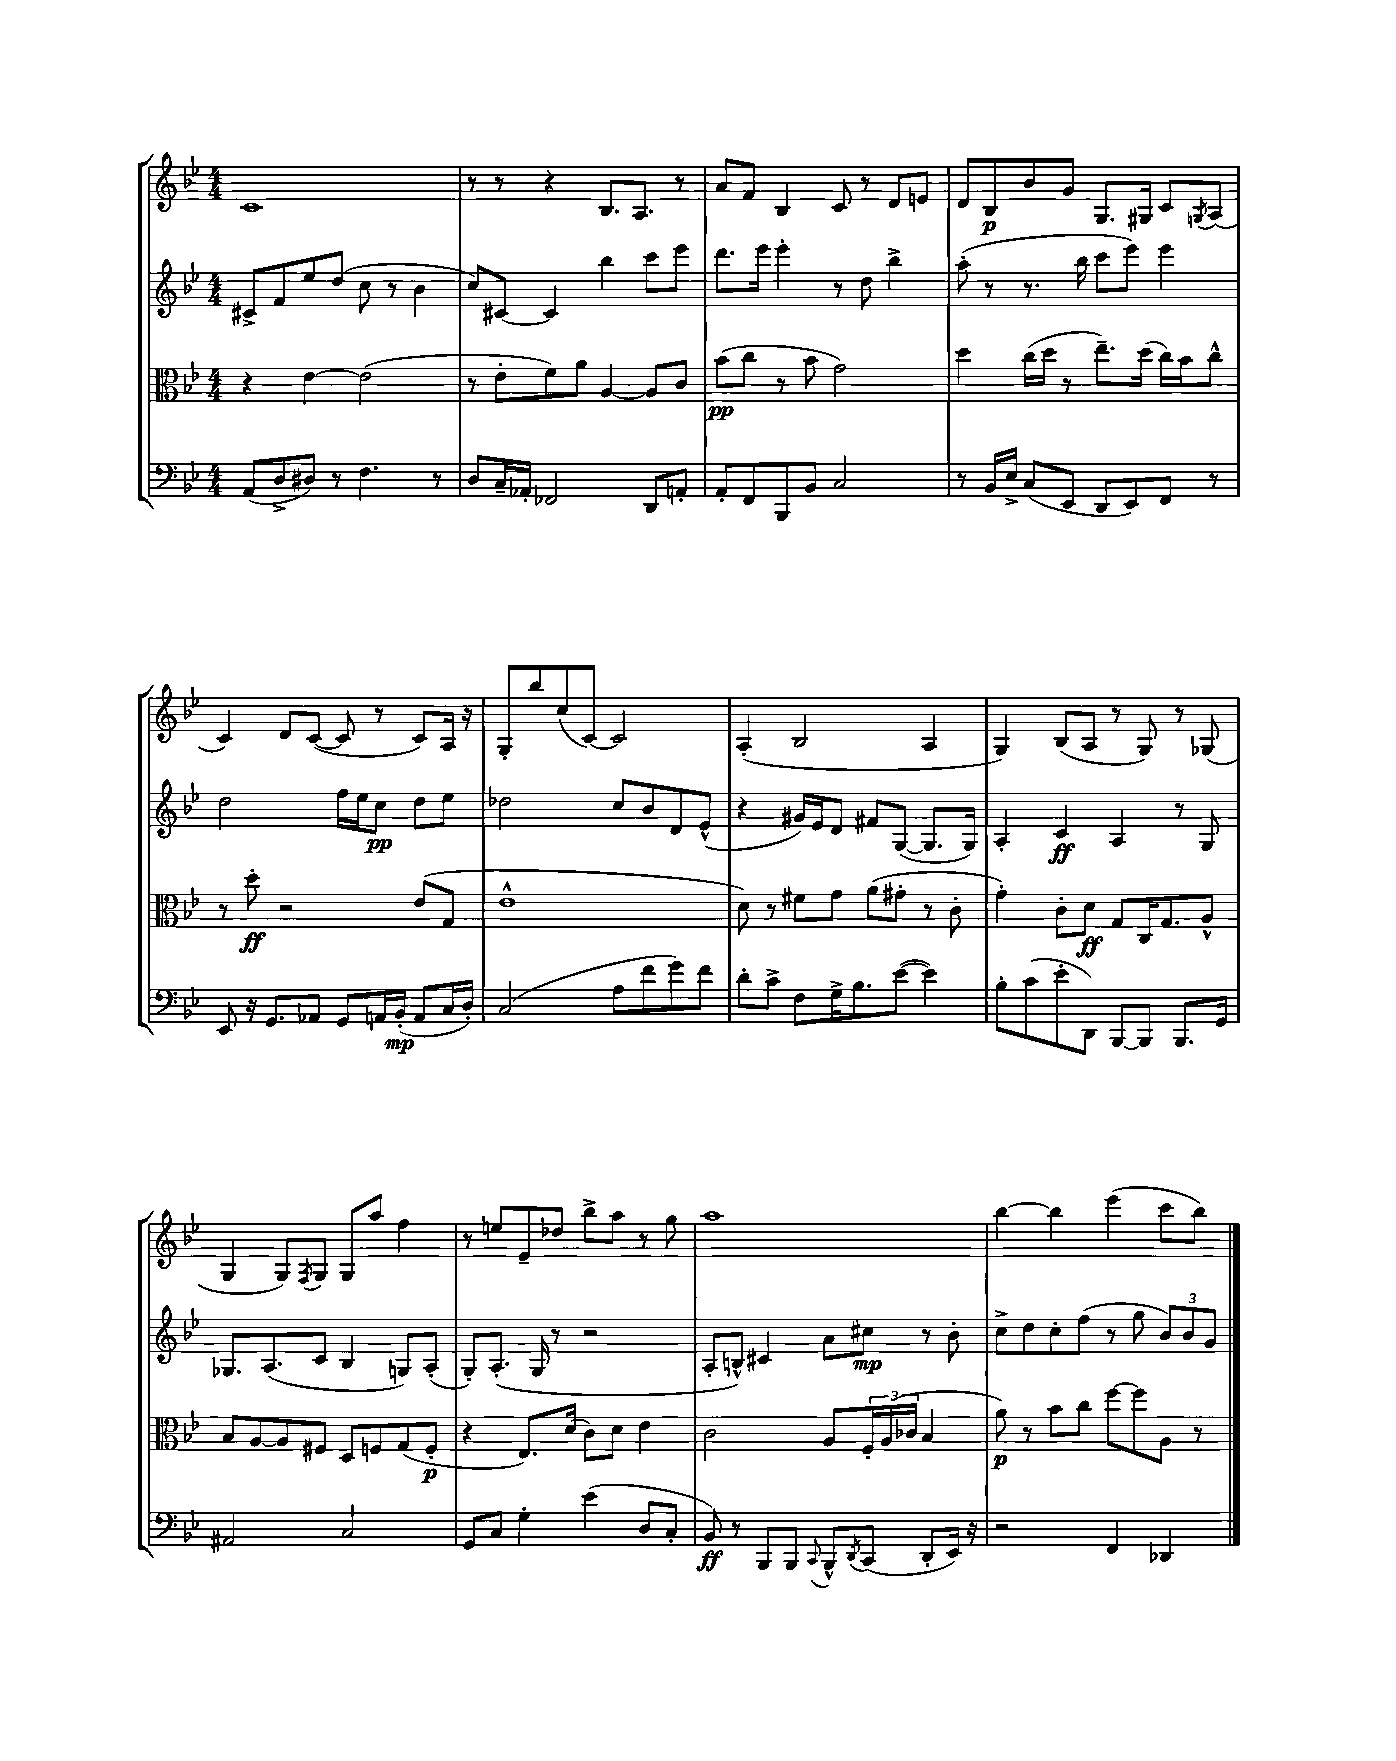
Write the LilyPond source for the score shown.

<<
\new StaffGroup <<
\new Staff = "s0" {
    \clef treble \key bes \major \numericTimeSignature \time 4/4
    c'1 |
    r8 r8 r4 bes8. a8. r8 |
    a'8 f'8 bes4 c'8 r8 d'8 e'8 |
    d'8 bes8\p bes'8 g'8 g8. gis16 c'8 \acciaccatura { g8 } a8( |
    c'4) d'8 c'8~( c'8 r8 c'8) a16 r16 |
    g8-. bes''8 c''8( c'8~) c'2 |
    a4-.( bes2 a4 |
    g4) bes8( a8 r8 g8) r8 ges8( |
    g4 g8) \acciaccatura { f8 } g8 g8 a''8 f''4 |
    r8 e''8 ees'8-- des''8 bes''8-> a''8 r8 g''8 |
    a''1 |
    bes''4~ bes''4 ees'''4( c'''8 bes''8) \bar "|." |
}
\new Staff = "s1" {
    \clef treble \key bes \major \numericTimeSignature \time 4/4
    cis'8-> f'8 ees''8 d''8( c''8 r8 bes'4 |
    c''8) cis'8~ cis'4 bes''4 c'''8 ees'''8 |
    d'''8. ees'''16 ees'''4-. r8 d''8 bes''4-> |
    a''8-.( r8 r8. bes''16 c'''8 ees'''8) ees'''4 |
    d''2 f''16 ees''16 c''8\pp d''8 ees''8 |
    des''2 c''8 bes'8 d'8 ees'8-^( |
    r4 gis'16) ees'16 d'8 fis'8 g8~( g8. g16) |
    a4-. c'4\ff a4 r8 g8 |
    ges8. a8.( c'8 bes4 g8) a8-.( |
    g8-.) a8.-.( g16 r8 r2 |
    a8-. b8-^) cis'4 a'8 cis''8\mp r8 bes'8-. |
    c''8-> d''8 c''8-. f''8( r8 g''8 \tuplet 3/2 { bes'8) bes'8 g'8 } \bar "|." |
}
\new Staff = "s2" {
    \clef alto \key bes \major \numericTimeSignature \time 4/4
    r4 ees'4~ ees'2( |
    r8 ees'8-. f'8) a'8 a4~ a8 c'8 |
    bes'8\pp( c''8 r8 bes'8 g'2) |
    d''4 c''16( d''16 r8 ees''8.--) d''16( c''16) bes'16 c''8-^ |
    r8 d''8-.\ff r2 ees'8( g8 |
    ees'1-^ |
    d'8) r8 fis'8 g'8 a'8( gis'8-. r8 c'8-. |
    g'4-.) c'8-. d'8\ff g8 c16 g8. a8-^ |
    bes8 a8~ a8 fis8 d8 f8 g8( f8-.\p |
    r4 ees8.) d'16( c'8) d'8 ees'4 |
    c'2 a8 \tuplet 3/2 { f16-. a16( ces'16 } bes4 |
    a'8\p) r8 bes'8 c''8 f''8~ f''8 a8 r8 \bar "|." |
}
\new Staff = "s3" {
    \clef bass \key bes \major \numericTimeSignature \time 4/4
    a,8( d8-> dis8) r8 f4. r8 |
    d8 c16-- aes,16-. fes,2 d,8 a,8-. |
    a,8-. f,8 bes,,8 bes,8 c2 |
    r8 bes,16 ees16-> c8( ees,8 d,8 ees,8) f,8 r8 |
    ees,8 r16 g,8. aes,8 g,8 a,16 bes,16-.\mp( a,8 c16 d16-.) |
    c2( a8 f'8 g'8) f'8 |
    d'8-. c'8-> f8 g16-> bes8. ees'8~( ees'4) |
    bes8-. c'8( ees'8-. d,8) bes,,8~ bes,,8 bes,,8. g,16 |
    ais,2 c2 |
    g,8 c8 g4-. ees'4( d8 c8-. |
    bes,8\ff) r8 bes,,8 bes,,8 \appoggiatura { c,8 } bes,,8-^ \acciaccatura { d,8 } c,8( d,8-. ees,16) r16 |
    r2 f,4 des,4 \bar "|." |
}
>>
>>
\layout { \context { \Score \remove "Bar_number_engraver" } }
